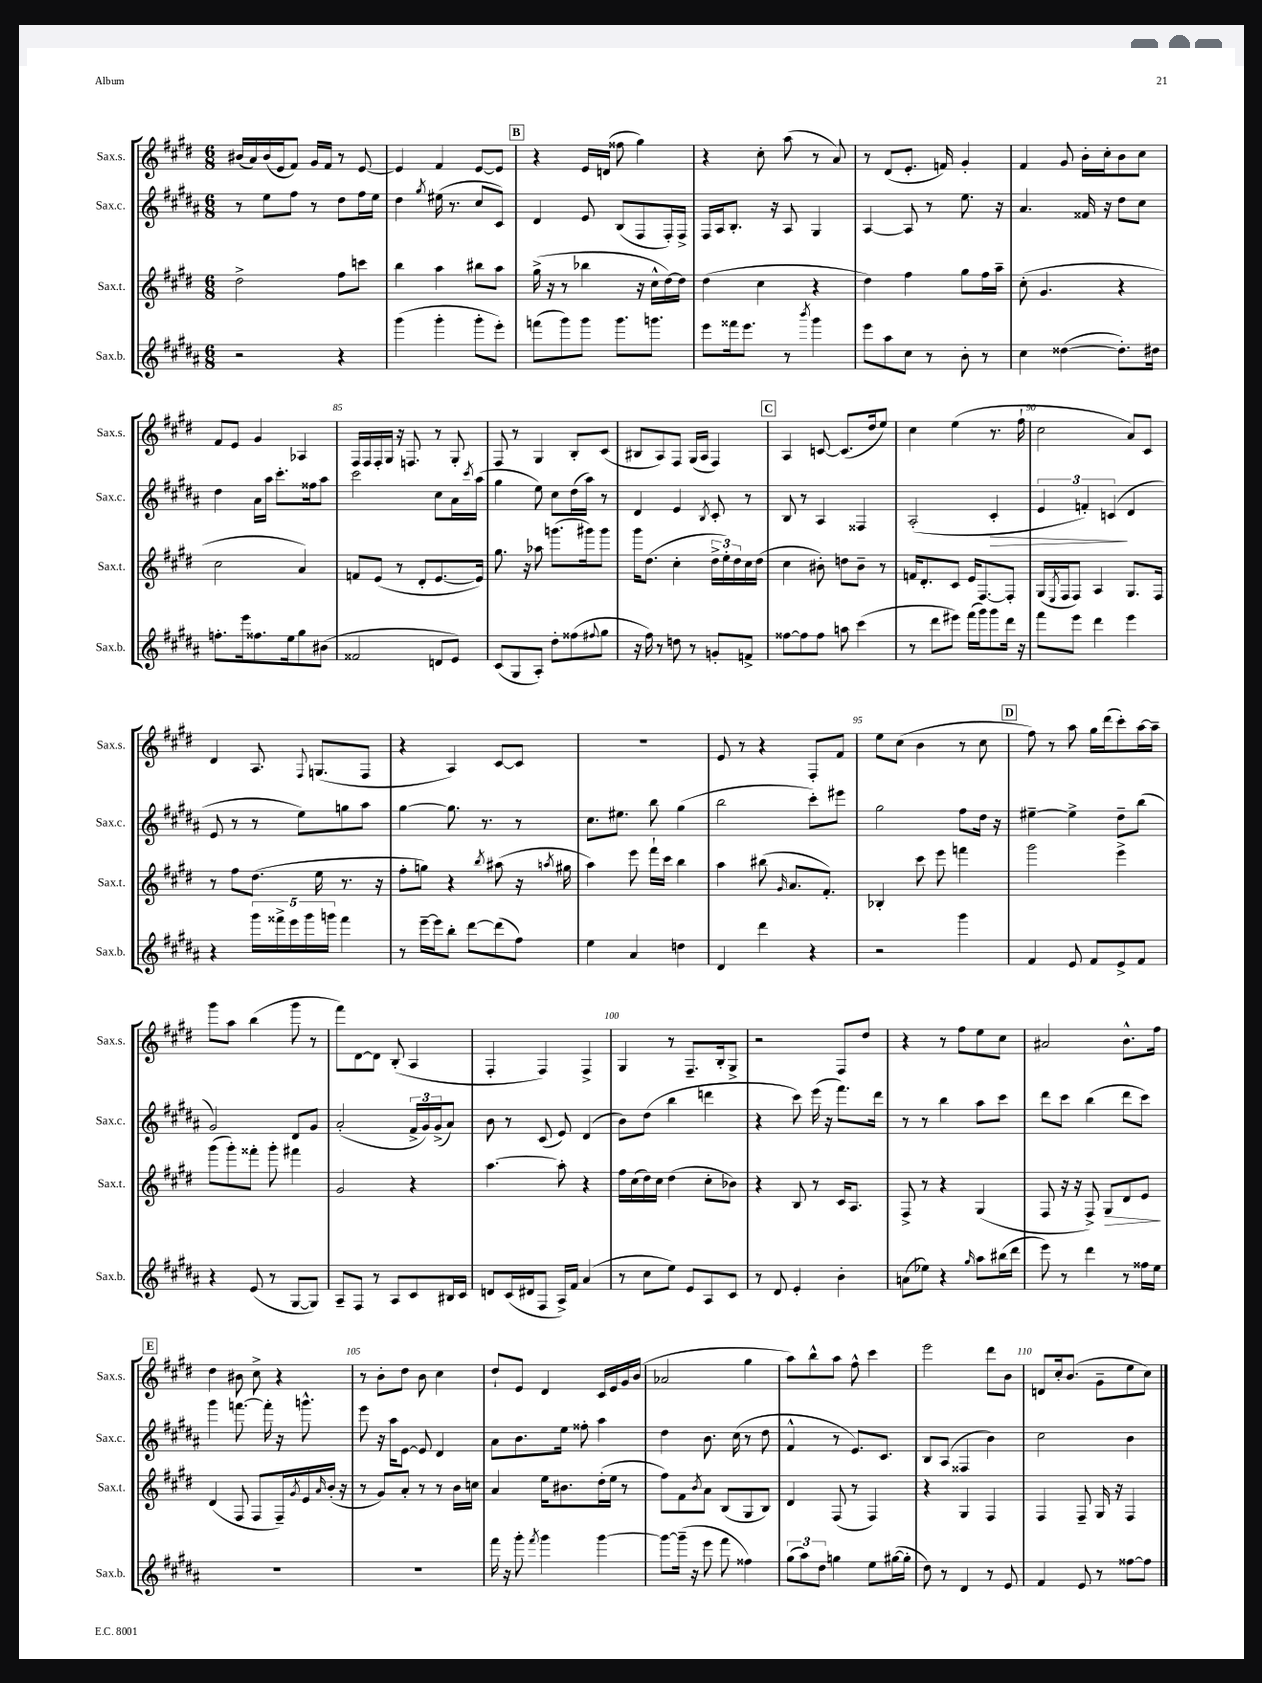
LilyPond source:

<<
\new StaffGroup <<
\new Staff = "s0" \with { instrumentName = "Sax.s." shortInstrumentName = "Sax.s." } {
    \clef treble \key e \major \numericTimeSignature \time 6/8
    bis'16( a'16) bis'16( e'16 fis'8) gis'16 fis'16 r8 e'8~ |
    e'4 fis'4 e'8~ e'8 |
    \mark \markup { \box "B" } r4 e'16 d'16( fisis''8 gis''4) |
    r4 cis''8-. a''8( r8 a'8) |
    r8 dis'8( e'8.-. f'16) gis'4-. |
    fis'4 gis'8 b'16-. cis''16-. b'8 cis''8 |
    fis'8 e'8 gis'4 aes4 |
    fis16 fis16 fis16-. gis16 r16 f8. r8 gis8-. |
    fis8 r8 gis4 b8-. cis'8( |
    bis8 a8) fis8 gis16( a16 fis4) |
    \mark \markup { \box "C" } a4 c'8~ c'8.( dis''16 e''8) |
    cis''4 e''4( r8. fis''16-! |
    cis''2 a'8) cis'8 |
    dis'4 a8. \appoggiatura { fis8 } g8.( fis8 |
    r4 a4) cis'8~ cis'8 |
    R2. |
    e'8 r8 r4 fis8-. fis'8 |
    e''8 cis''8( b'4 r8 cis''8 |
    \mark \markup { \box "D" } fis''8) r8 a''8 gis''16 dis'''16( cis'''8-.) a''16~ a''16-- |
    gis'''8 a''8 b''4( gis'''8 r8 |
    fis'''8) dis'8~ dis'8 b8-.( a4 |
    fis4-. fis4) fis4-> |
    gis4 r8 fis8.-- b16-. gis8-> |
    r2 fis8 dis''8 |
    r4 r8 fis''8 e''8 cis''8 |
    ais'2 b'8.-^ fis''16 |
    \mark \markup { \box "E" } dis''4 bis'8 cis''8-> r4 |
    r8 b'8-. dis''8 b'8 cis''4 |
    dis''8-! e'8 dis'4 cis'16 e'16 gis'16 b'16( |
    aes'2 gis''4 |
    a''8) b''8-^ a''8 fis''8-^ cis'''4 |
    e'''2 dis'''8 b'8 |
    d'8 cis''16-. b'8.( gis'8-- e''8 cis''8) \bar "|." |
}
\new Staff = "s1" \with { instrumentName = "Sax.c." shortInstrumentName = "Sax.c." } {
    \clef treble \key b \major \numericTimeSignature \time 6/8
    r8 e''8 fis''8 r8 dis''8 fis''16 e''16 |
    dis''4 \acciaccatura { gis''8 } eis''16( r8. cis''8 cis'8) |
    \mark \markup { \box "B" } dis'4 e'8 b8( fis8 fis16-.) fis16-> |
    fis16 ais16 b8.-. r16 ais8 gis4 |
    ais4~ ais8 r8 e''8. r16 |
    ais'4. fisis'16 r16 dis''8 cis''8 |
    dis''4 ais'16 ais''16 cis'''8.-. fisis''16 ais''8 |
    cis'''2 cis''8 ais'16 \acciaccatura { cis'''8 } ais''16( |
    gis''4 e''8) cis''8 dis''16( ais''16) r8 |
    dis'4 e'4 \acciaccatura { b8 } cis'8-. r8 |
    \mark \markup { \box "C" } b8 r8 ais4 fisis4 |
    ais2-.( cis'4-.\> |
    \tuplet 3/2 { e'4 f'4-.) c'4\!( } dis'4 |
    e'8 r8 r8 e''8) g''8 ais''8 |
    gis''4~ gis''8. r8. r8 |
    cis''8. eis''8. b''8 gis''4( |
    b''2 cis'''8-.) eis'''8 |
    gis''2 fis''8 dis''16 r16 |
    \mark \markup { \box "D" } eis''4~-- eis''4-> dis''8-- b''8( |
    gis'2) dis'8 gis'8 |
    ais'2-.( \tuplet 3/2 { fis'16-> gis'16) gis'16->( } ais'8) |
    b'8 r8 cis'8( e'8) dis'4( |
    b'8) dis''8( b''4 d'''4 |
    r4 cis'''8) e'''16( r16 fis'''8.) dis'''16 |
    r8 r8 b''4 ais''8 cis'''8 |
    dis'''8 cis'''8 b''4( dis'''8 cis'''8) |
    \mark \markup { \box "E" } gis'''4 f'''8.~ f'''16-. r16 g'''8.-^ |
    e'''8 r16 ais''16 e'8~ e'8 dis'4 |
    ais'8 b'8. e''16 fisis''8-. ais''4 |
    dis''4 b'8. cis''16( r8 dis''8 |
    fis'4-^ r8 e'8.) cis'8. |
    b8 ais8( fisis4 b'4) |
    cis''2 b'4 \bar "|." |
}
\new Staff = "s2" \with { instrumentName = "Sax.t." shortInstrumentName = "Sax.t." } {
    \clef treble \key e \major \numericTimeSignature \time 6/8
    dis''2-> fis''8 c'''8 |
    b''4 a''4 bis''8 a''8 |
    \mark \markup { \box "B" } gis''16->( r16 r8 bes''4 r16 cis''16-^ dis''16~) dis''16 |
    dis''4( cis''4 r4 |
    dis''4) fis''4 gis''8 fis''16 a''16-- |
    cis''8-.( gis'4. r4 |
    cis''2 a'4) |
    f'8 e'8( r8 dis'8-. e'8.~ e'16) |
    gis''8. r16 aes''8 g'''8.( gis'''16) gis'''8 |
    gis'''16 dis''8.( cis''4-. \tuplet 3/2 { dis''16-> e''16-.) dis''16 } cis''16 dis''16( |
    \mark \markup { \box "C" } cis''4 bis'8-.) d''8 bis'8-- r8 |
    f'16 dis'8.-. cis'8 e'16 fis8.~ fis8-. |
    gis16( \acciaccatura { e8 } fis16 fis8) a4 gis8. fis16 |
    r8 fis''8 dis''8.( e''16 r8. r16 |
    fis''8-. g''8) r4 \acciaccatura { b''8 } ais''8( r16 \acciaccatura { a''8 } gis''16 |
    a''4) e'''8 fis'''16-! cis'''16 b''4 |
    a''4 bis''8( \grace { gis'16 } a'8. fis'8.-.) |
    bes4-. cis'''8 e'''8 f'''4 |
    \mark \markup { \box "D" } gis'''2 e'''4-> |
    gis'''8( gis'''8-.) fisis'''8-. gis'''8-. fis'''4 |
    gis'2 r4 |
    a''4.~ a''8-. r4 |
    fis''16 cis''16( dis''16) cis''16 dis''4( cis''8-. bes'8) |
    r4 b8 r8 cis'16 a8. |
    fis8-> r8 r4 gis4( |
    fis8 r16 r16 fis8->) gis8\> dis'8 e'8\! |
    \mark \markup { \box "E" } dis'4( fis8 fis8 fis16--) \acciaccatura { gis'8 } e'16 \grace { a'16 } b'16-.( r16 |
    r8 gis'8) a'8-. r8 r8 b'16 c''16 |
    a'4 e''16 bis'8. dis''16-.( e''16 r8 |
    fis''8) fis'8 \acciaccatura { b'8 } a'8 b8( gis8 b8) |
    dis'4 fis8( r8 fis4) |
    r4 gis4 fis4 |
    fis4 fis8-- gis16 r16 fis4 \bar "|." |
}
\new Staff = "s3" \with { instrumentName = "Sax.b." shortInstrumentName = "Sax.b." } {
    \clef treble \key b \major \numericTimeSignature \time 6/8
    r2 r4 |
    gis'''4( gis'''4-. gis'''8-. e'''8-.) |
    \mark \markup { \box "B" } f'''8( gis'''8) gis'''8 gis'''8. g'''8. |
    e'''8 fisis'''16 e'''8. r8 \acciaccatura { b'''8 } gis'''4 |
    e'''8 ais''8 cis''8 r8 b'8-. r8 |
    cis''4 disis''4~( disis''8.-.) dis''16 |
    f''8.-. e'''16 fisis''8. e''16 gis''8 bis'8( |
    fisis'2 d'8 e'8) |
    cis'8( gis8 ais8-.) dis''8-. fisis''8( \appoggiatura { fis''8 } gis''8 |
    r16 fis''16) r8 d''8 r8 g'8-. f'8-> |
    \mark \markup { \box "C" } fisis''8~ fisis''8 fisis''8 a''8 cis'''4( |
    r8 dis'''8 eis'''8) fis'''16( gis'''16) gis'''8 dis'''16 r16 |
    fis'''8 e'''8 dis'''4 e'''4 |
    r4 \tuplet 5/4 { gis'''16 fisis'''16-> e'''16 gis'''16 g'''16 } fisis'''4 |
    r8 e'''16~-- e'''16 b''8-. dis'''8~ dis'''8( fis''8) |
    e''4 ais'4 d''4 |
    dis'4 dis'''4 r4 |
    r2 gis'''4 |
    \mark \markup { \box "D" } fis'4 e'8 fis'8 e'8-> fis'8 |
    r4 e'8( r8 gis8~ gis8) |
    ais8-- fis8 r8 ais8 cis'8 bis16 cis'16 |
    d'8 cis'16( dis'16 fis8 ais16->) fis'16 ais'4( |
    r8 cis''8 e''8) e'8 ais8 cis'8 |
    r8 dis'8 e'4-. b'4-. |
    a'8( ees''8) r4 \grace { gis''16 } ais''8 bis''16( dis'''16 |
    e'''8) r8 dis'''4 r8 fisis''16 e''16 |
    \mark \markup { \box "E" } R2. |
    R2. |
    fis'''16 r16 gis'''8-. \acciaccatura { fis'''8 } gis'''4 gis'''4~ |
    gis'''8~ gis'''16--( r16 e'''8 fis'''8 fisis''4) |
    \tuplet 3/2 { gis''8( ais''8) dis''8 } g''4 e''8 gis''16~( gis''16-. |
    dis''8) r8 dis'4 r8 e'8 |
    fis'4 e'8 r8 fisis''8~ fisis''8 \bar "|." |
}
>>
>>
\layout { \context { \Score currentBarNumber = #78 \override BarNumber.break-visibility = ##(#f #t #t) barNumberVisibility = #(every-nth-bar-number-visible 5) } }
